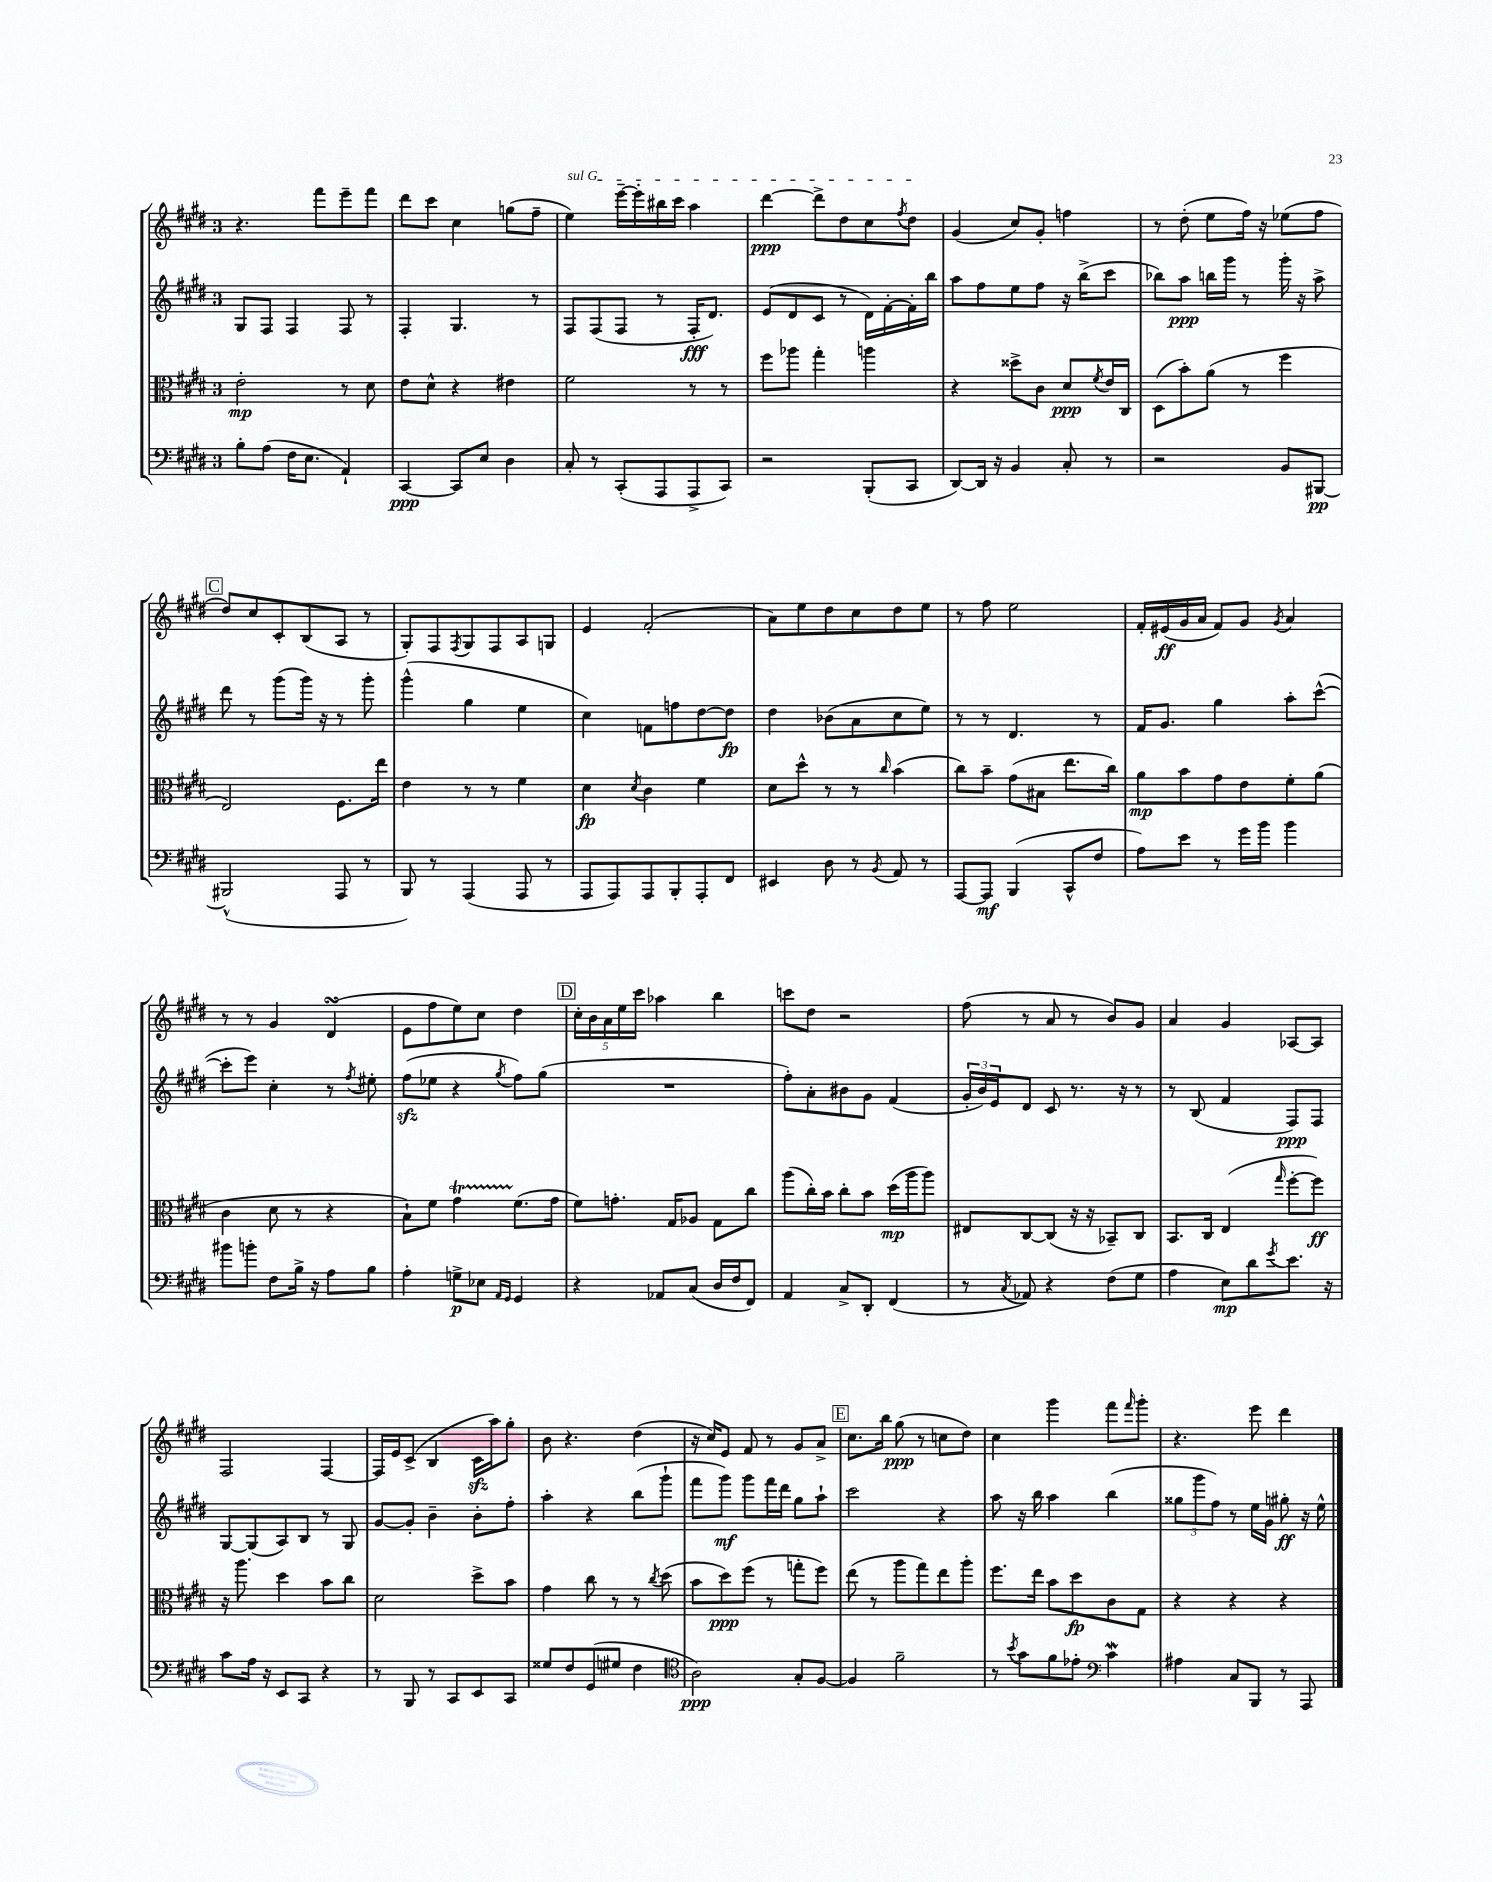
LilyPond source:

<<
\new StaffGroup <<
\new Staff = "s0" {
    \clef treble \key e \major \once \override Staff.TimeSignature.style = #'single-digit \time 3/4
    r4. fis'''8 e'''8-- fis'''8 |
    dis'''8 cis'''8 cis''4 g''8( fis''8-- |
    \once \override TextSpanner.bound-details.left.text = \markup { \italic "sul G" } e''4\startTextSpan) e'''16~-- e'''16-. bis''16 cis'''16 a''4 |
    dis'''4~\ppp dis'''8-> dis''8 cis''8 \acciaccatura { fis''8 } dis''8\stopTextSpan |
    gis'4( cis''8) gis'8-. f''4 |
    r8 dis''8-.( e''8 fis''16) r16 ees''8( fis''8 |
    \mark \markup { \box "C" } dis''8) cis''8 cis'8-. b8( a8 r8 |
    gis8-.) fis8 \acciaccatura { fis8 } gis8 fis8 a8 g8 |
    e'4 fis'2-.( |
    a'8) e''8 dis''8 cis''8 dis''8 e''8 |
    r8 fis''8 e''2 |
    fis'16-. eis'16\ff( gis'16 a'16 fis'8) gis'8 \acciaccatura { gis'8 } a'4 |
    r8 r8 gis'4 dis'4\turn( |
    e'8 fis''8 e''8) cis''8 dis''4 |
    \mark \markup { \box "D" } \tuplet 5/4 { cis''16-. b'16 a'16 e''16 cis'''16 } aes''4 b''4 |
    c'''8 dis''8 r2 |
    fis''8( r8 a'8 r8 b'8) gis'8 |
    a'4 gis'4 aes8~ aes8 |
    fis2 fis4~ |
    fis16 e'16 cis'8->( b4 cis'16\sfz a''16) gis''8-. |
    b'8 r4. dis''4( |
    r16 cis''16) e'8 fis'8 r8 gis'8 a'8-> |
    \mark \markup { \box "E" } cis''8. b''16 gis''8\ppp( r8 c''8 dis''8) |
    cis''4 gis'''4 fis'''8 \grace { fis'''16 } gis'''8-. |
    r4. e'''8 dis'''4 \bar "|." |
}
\new Staff = "s1" {
    \clef treble \key e \major \once \override Staff.TimeSignature.style = #'single-digit \time 3/4
    gis8 fis8 fis4 fis8 r8 |
    fis4-. gis4. r8 |
    fis8 fis8( fis8 r8 fis16-.\fff dis'8.) |
    e'8( dis'8 cis'8 r8 dis'16) fis'16~-. fis'16-. b''16 |
    a''8 fis''8 e''8 fis''8 r16 b''16->( cis'''8 |
    bes''8) a''8\ppp b''16 gis'''16 r8 gis'''16-. r16 a''8-> |
    \mark \markup { \box "C" } dis'''8 r8 gis'''8( gis'''16) r16 r8 gis'''8-. |
    gis'''4-^( gis''4 e''4 |
    cis''4) f'8 f''8 dis''8~ dis''8\fp |
    dis''4 bes'8( a'8 cis''8 e''8) |
    r8 r8 dis'4. r8 |
    fis'16 gis'8. gis''4 a''8-. cis'''8~-^( |
    cis'''8-. e'''8) cis''4-. r8 \acciaccatura { fis''8 } eis''8-. |
    fis''8\sfz( ees''8 r4 \acciaccatura { gis''8 } fis''8) gis''8( |
    \mark \markup { \box "D" } R2. |
    fis''8-.) a'8-. bis'8 gis'8 fis'4( |
    \tuplet 3/2 { gis'16-. b'16) e'16 } dis'8 cis'8 r8. r16 r8 |
    r8 b8( fis'4 fis8\ppp) fis8 |
    gis8~ gis8( a8) b8 r8 gis8 |
    gis'8~ gis'8-. b'4-- b'8-. fis''8-. |
    a''4-. r4 b''8( gis'''8-! |
    fis'''8 gis'''8\mf) gis'''8 fis'''16 dis'''16 gis''8 a''8-! |
    \mark \markup { \box "E" } cis'''2 r4 |
    a''8 r16 b''16 a''4 b''4( |
    \tuplet 3/2 { gisis''8 gis'''8 fis''8) } r8 e''16 gis'16 gis''8-.\ff r16 e''16-^ \bar "|." |
}
\new Staff = "s2" {
    \clef alto \key e \major \once \override Staff.TimeSignature.style = #'single-digit \time 3/4
    e'2-.\mp r8 dis'8 |
    e'8 dis'8-^ r4 eis'4 |
    fis'2 r8 r8 |
    fis''8 aes''8 gis''4-. a''4 |
    r4 disis''8-> cis'8 dis'8\ppp \acciaccatura { fis'8 } e'16 cis16 |
    dis8( b'8-.) a'8( r8 fis''4 |
    \mark \markup { \box "C" } e2) fis8. e''16 |
    e'4 r8 r8 fis'4 |
    dis'4\fp \acciaccatura { dis'8 } cis'4 fis'4 |
    dis'8 dis''8-^ r8 r8 \grace { cis''16 } b'4( |
    cis''8) b'8-- gis'8( bis8 e''8. cis''16) |
    a'8\mp b'8 gis'8 e'8 fis'8-. a'8( |
    cis'4 dis'8 r8 r4 |
    b8-!) fis'8 gis'4\startTrillSpan fis'8.\stopTrillSpan( gis'16 |
    \mark \markup { \box "D" } fis'8) g'8.-. gis16 aes8 gis8 cis''8 |
    a''8( cis''16-.) b'16 cis''8-. b'8 dis''16\mp( a''16 a''8) |
    eis8 cis8~ cis8( r16 r16 bes,8--) cis8 |
    b,8. cis16 e4( \grace { gis''16 } fis''8~-. fis''8\ff) |
    r16 a''8. dis''4 b'8 cis''8 |
    dis'2 dis''8-> b'8 |
    gis'4 cis''8 r8 r8 \acciaccatura { cis''8 } dis''8( |
    b'8 dis''8\ppp) fis''8( r8 g''8-. fis''8) |
    \mark \markup { \box "E" } e''8( r8 a''8 gis''8) e''8 a''8-. |
    fis''8. e''16 b'8 dis''8\fp cis'8 gis8 |
    r4 r4 r4 \bar "|." |
}
\new Staff = "s3" {
    \clef bass \key e \major \once \override Staff.TimeSignature.style = #'single-digit \time 3/4
    b8-. a8( fis16 e8. a,4-!) |
    cis,4~\ppp cis,8 e8 dis4 |
    cis8-. r8 cis,8-.( a,,8 a,,8-> cis,8) |
    r2 b,,8-.( cis,8 |
    dis,8~) dis,16 r16 b,4 cis8-. r8 |
    r2 b,8 bis,,8~\pp |
    \mark \markup { \box "C" } bis,,2-^( a,,8 r8 |
    b,,8) r8 a,,4( a,,8 r8 |
    a,,8 a,,8) a,,8 b,,8-. a,,8-. fis,8 |
    eis,4 dis8 r8 \acciaccatura { b,8 } a,8 r8 |
    a,,8~ a,,8\mf b,,4( cis,8-^ fis8 |
    a8) e'8 r8 gis'16 b'16 b'4 |
    bis'8 b'8-. fis8 b16-> r16 a8 b8 |
    a4-. g8->\p ees8 \grace { a,16 gis,16 } gis,4 |
    \mark \markup { \box "D" } r4 aes,8 cis8( dis16 fis16 fis,8) |
    a,4 cis8-> dis,8-. fis,4( |
    r8 \acciaccatura { cis8 } aes,8) r4 fis8( gis8 |
    a4 e8\mp) dis'8 \acciaccatura { gis'8 } e'8. r16 |
    cis'8 a16 r16 e,8 cis,8 r4 |
    r8 b,,8 r8 cis,8 e,8 cis,8 |
    gisis8 fis8 gis,8( gis8 fis4 |
    \clef tenor a2\ppp) gis8-. fis8~ |
    \mark \markup { \box "E" } fis4 fis'2-- |
    r8 \acciaccatura { b'8 } gis'8 fis'8 ees'8-. \clef bass cis'4\mordent |
    ais4 cis8 b,,8 r8 a,,8 \bar "|." |
}
>>
>>
\layout { \context { \Score \remove "Bar_number_engraver" } }
